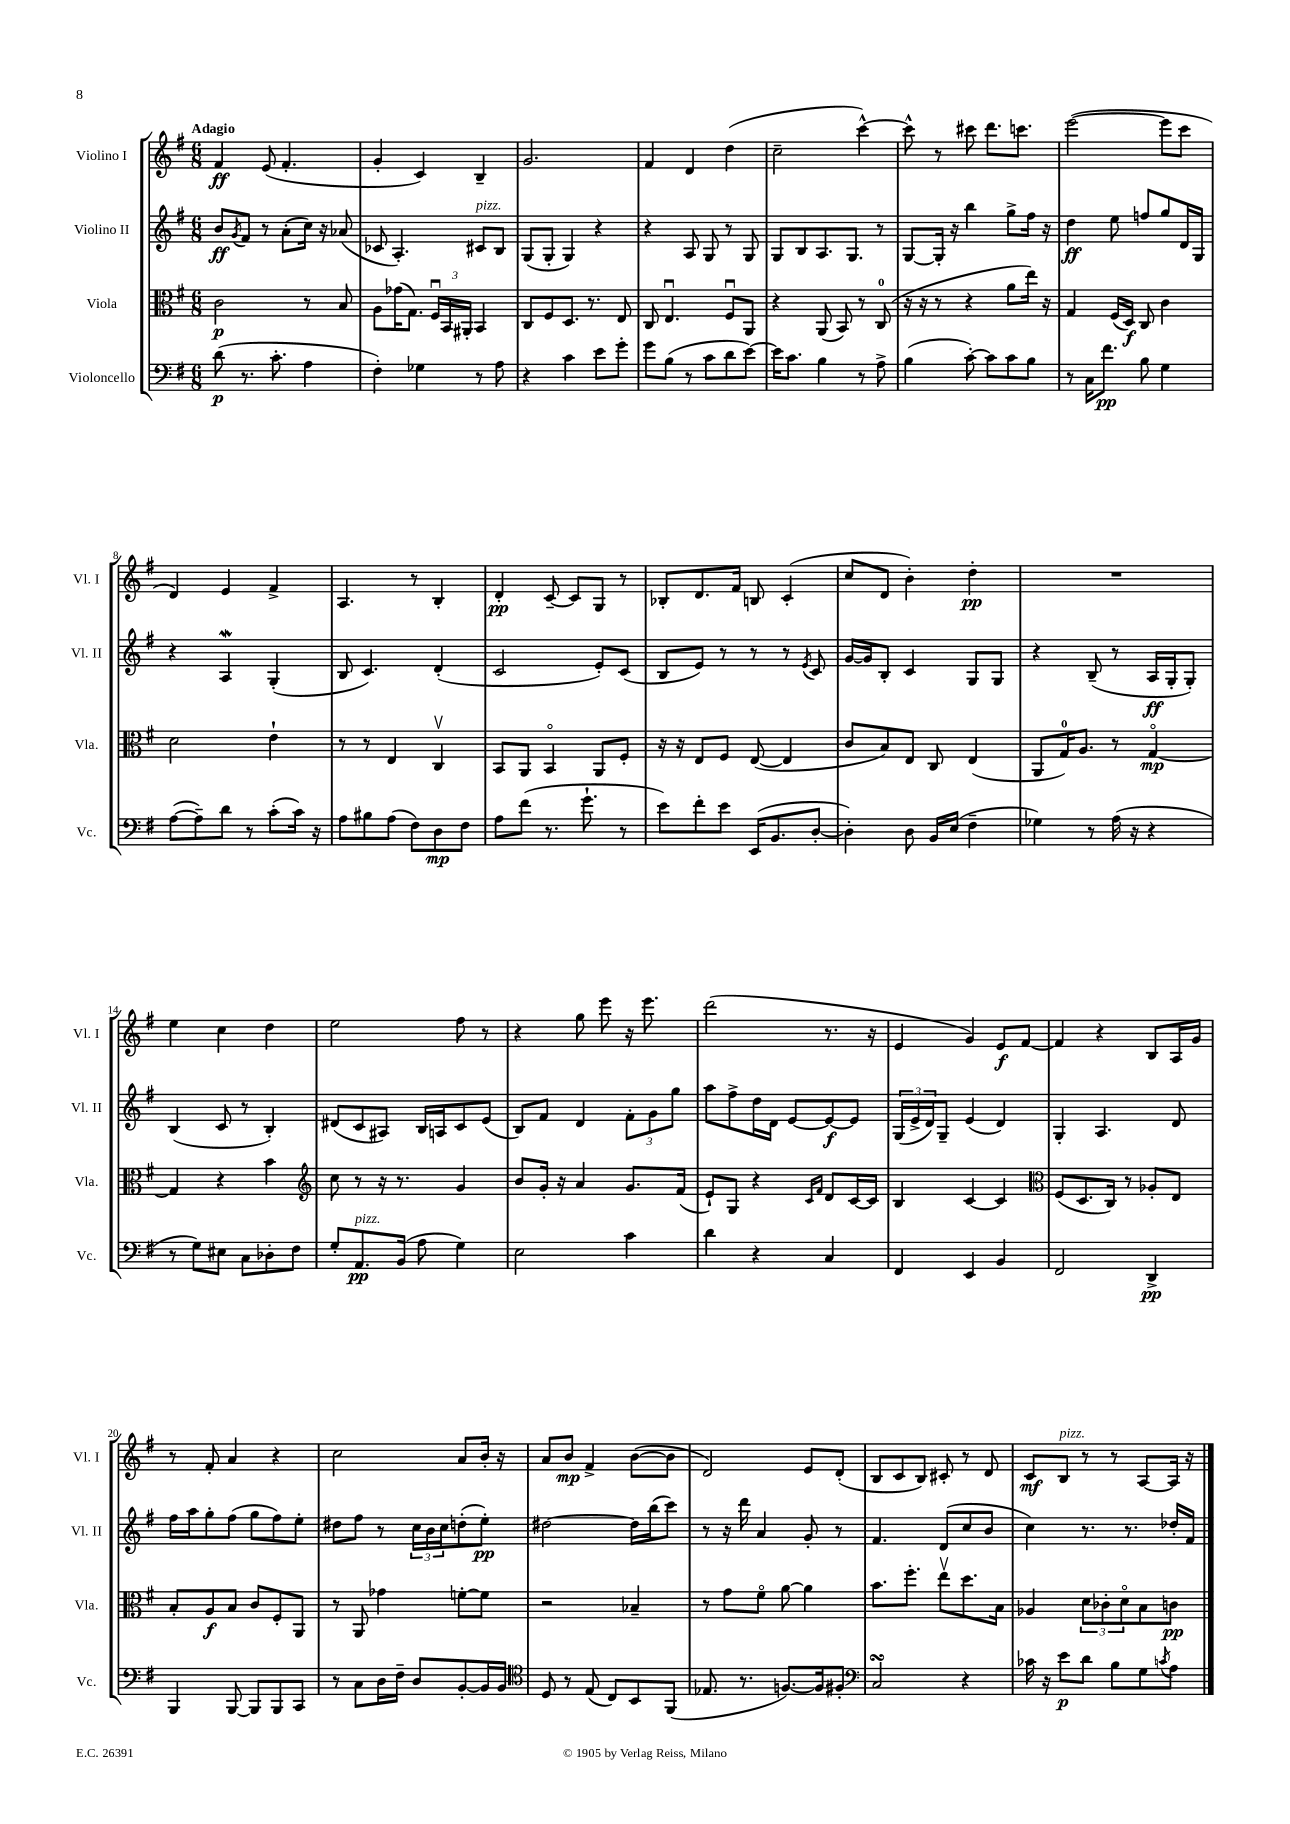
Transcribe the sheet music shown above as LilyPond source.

<<
\new StaffGroup <<
\new Staff = "s0" \with { instrumentName = "Violino I" shortInstrumentName = "Vl. I" } {
    \clef treble \key g \major \numericTimeSignature \time 6/8 \tempo "Adagio"
    fis'4\ff e'8( fis'4.-. |
    g'4-. c'4) b4-- |
    g'2. |
    fis'4 d'4 d''4( |
    c''2-- c'''4~-^) |
    c'''8-^ r8 cis'''8 d'''8. c'''8. |
    e'''2~( e'''8 c'''8 |
    d'4) e'4 fis'4-> |
    a4. r8 b4-. |
    d'4-.\pp c'8~-- c'8 g8 r8 |
    bes8-. d'8. fis'16 b8 c'4-.( |
    c''8 d'8 b'4-.) d''4-.\pp |
    R2. |
    e''4 c''4 d''4 |
    e''2 fis''8 r8 |
    r4 g''8 e'''8 r16 e'''8. |
    d'''2( r8. r16 |
    e'4 g'4) e'8\f fis'8~ |
    fis'4 r4 b8 a16 g'16 |
    r8 fis'8-. a'4 r4 |
    c''2 a'8 b'16-. r16 |
    a'8 b'8\mp fis'4-> b'8~( b'8 |
    d'2) e'8 d'8-.( |
    b8 c'8 b8) cis'8-. r8 d'8 |
    c'8\mf b8^\markup { \italic "pizz." } r8 r8 a8~ a16 r16 \bar "|." |
}
\new Staff = "s1" \with { instrumentName = "Violino II" shortInstrumentName = "Vl. II" } {
    \clef treble \key g \major \numericTimeSignature \time 6/8
    b'8\ff \acciaccatura { g'8 } fis'8 r8 a'8-.( c''16) r16 aes'8( |
    ces'8 a4.-.) cis'8^\markup { \italic "pizz." } b8 |
    g8( g8-. g4) r4 |
    r4 a8 g8 r8 g8 |
    g8 b8 a8. g8. r8 |
    g8~ g16-. r16 b''4 g''8-> fis''16 r16 |
    d''4\ff e''8 f''8 g''8 d'16 g16 |
    r4 a4\mordent g4-.( |
    b8 c'4.) d'4-.( |
    c'2 e'8-.) c'8( |
    b8 e'8) r8 r8 r8 \acciaccatura { e'8 } c'8 |
    g'16~ g'16 b8-. c'4 g8 g8 |
    r4 b8--( r8 a16\ff g16-. g8-.) |
    b4( c'8 r8 b4-.) |
    dis'8( c'8 ais8) b16 a16 c'8 e'8( |
    b8) fis'8 d'4 \tuplet 3/2 { fis'8-. g'8 g''8 } |
    a''8 fis''8-> d''16 d'16 e'8~ e'8~\f e'8 |
    \tuplet 3/2 { g16( e'16-> d'16) } g8-- e'4( d'4) |
    g4-. a4. d'8 |
    fis''16 a''16 g''8-. fis''8( g''8 fis''8) e''8-. |
    dis''8 fis''8 r8 \tuplet 3/2 { c''16 b'16 c''16 } d''8-.( e''8-.\pp) |
    dis''2~ dis''16 b''16( c'''8) |
    r8 r16 d'''16 a'4 g'8-. r8 |
    fis'4. d'8( c''8 b'8 |
    c''4) r8. r8. des''16-. fis'16 \bar "|." |
}
\new Staff = "s2" \with { instrumentName = "Viola" shortInstrumentName = "Vla." } {
    \clef alto \key g \major \numericTimeSignature \time 6/8
    c'2\p r8 b8 |
    a8 ges'16( g8.) \tuplet 3/2 { fis16\downbow b,16 ais,16-. } b,4 |
    c8 fis8 d8. r8. e8 |
    c8 e4.\downbow fis8\downbow a,8 |
    r4 a,8( b,8) r8 c8-0( |
    r16 r16 r8 r4 a'8 e''16) r16 |
    g4 fis16( d16\f) c8 c'4 |
    d'2 e'4-! |
    r8 r8 e4 c4\upbow |
    b,8 a,8 b,4\flageolet a,8 fis8-. |
    r16 r16 e8 fis8 e8~( e4 |
    c'8 b8) e8 c8 e4( |
    a,8 g16-0) a8. r8 g4~\flageolet\mp |
    g4 r4 b'4 |
    \clef treble c''8 r8 r16 r8. g'4 |
    b'8 g'16-. r16 a'4 g'8. fis'16( |
    e'8-!) g8 r4 \grace { c'16 fis'16 } d'8 c'16~ c'16 |
    b4 c'4~ c'4 |
    \clef alto fis8( d8. c16) r8 aes8-. e8 |
    b8-. a8\f b8 c'8 fis8-. a,8 |
    r8 a,8 ges'4 f'8~-. f'8 |
    r2 bes4-- |
    r8 g'8 fis'8\flageolet a'8~ a'4 |
    b'8. fis''8.-. e''8\upbow d''8. b16 |
    aes4 \tuplet 3/2 { d'8 ces'8-. d'8\flageolet } b8 c'8\pp \bar "|." |
}
\new Staff = "s3" \with { instrumentName = "Violoncello" shortInstrumentName = "Vc." } {
    \clef bass \key g \major \numericTimeSignature \time 6/8
    d'8\p( r8. c'8.-. a4 |
    fis4-.) ges4 r8 a8 |
    r4 c'4 e'8 g'8-. |
    g'8 b8( r8 c'8 d'8 e'8~) |
    e'16 c'8. b4 r8 a8-> |
    b4( c'8~-.) c'8 c'8 b8 |
    r8 c16 fis'8.\pp b8 g4 |
    a8~( a8--) d'8 r8 c'8-.( c'16) r16 |
    a8 bis8 a8( fis8) d8\mp fis8 |
    a8 fis'8( r8. g'8.-! r8 |
    e'8) fis'8-. e'8 e,16( b,8. d8~-. |
    d4-.) d8 b,16 e16( fis4-- |
    ges4) r8 a16( r16 r4 |
    r8 g8) eis8 c8 des8-. fis8 |
    g8-. a,8.\pp^\markup { \italic "pizz." } b,16( a8 g4) |
    e2 c'4 |
    d'4 r4 c4 |
    fis,4 e,4 b,4 |
    fis,2 d,4->\pp |
    b,,4 b,,8~ b,,8 b,,8 c,8 |
    r8 c8 d16 fis16-- d8 b,8~-. b,16 b,16 |
    \clef tenor d8 r8 e8( c8) b,8 fis,8( |
    ees8. r8. f8.~) f16 fis8-. |
    \clef bass c2\turn r4 |
    ces'16 r16 e'8\p d'8 b8 g8 \acciaccatura { c'8 } a8 \bar "|." |
}
>>
>>
